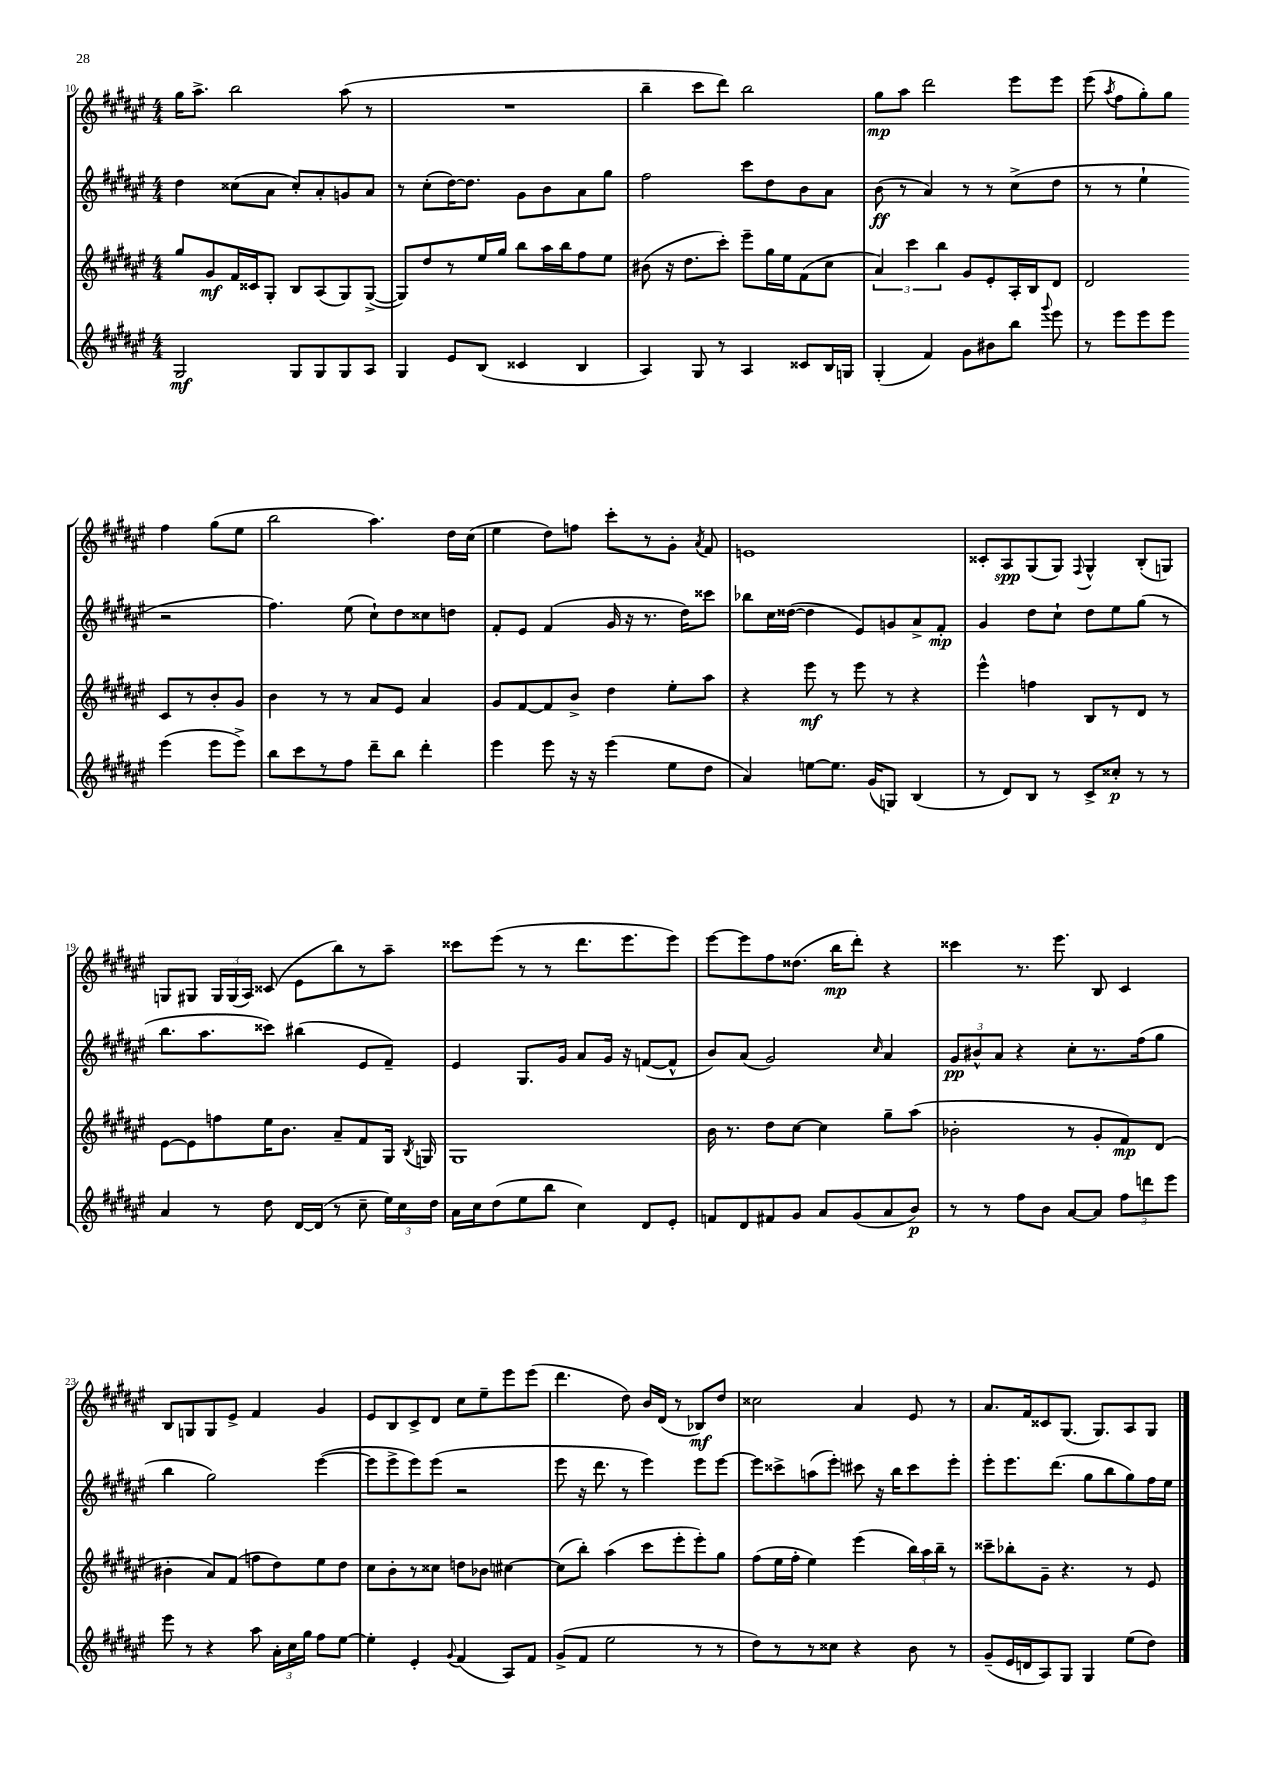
<<
\new StaffGroup <<
\new Staff = "s0" {
    \clef treble \key fis \major \numericTimeSignature \time 4/4
    \autoBeamOff gis''16[ ais''8.]-> b''2 ais''8( r8 |
    R1 |
    b''4-- cis'''8[ dis'''8]) b''2 |
    gis''8[\mp ais''8] dis'''2 eis'''8[ eis'''8] |
    eis'''8( \acciaccatura { ais''8 } fis''8[ gis''8-.) gis''8] fis''4 gis''8[( eis''8] |
    b''2 ais''4.) dis''16[ cis''16]( |
    eis''4 dis''8[) f''8] cis'''8[-. r8 gis'8]-. \acciaccatura { ais'8 } fis'8 |
    e'1 |
    cisis'8[-. ais8\spp gis8( gis8]) \appoggiatura { fis8 } gis4-^ b8[-.( g8]) |
    g8[ gis8] \tuplet 3/2 { gis16[ gis16( ais16]) } cisis'8( eis'8[ b''8) r8 ais''8]-- |
    cisis'''8[ eis'''8]( r8 r8 dis'''8.[ eis'''8. eis'''8]) |
    eis'''8[~ eis'''8 fis''8 disis''8.]( b''16[\mp dis'''8]-.) r4 |
    cisis'''4 r8. eis'''8. b8 cis'4 |
    b8[ g8 g8 eis'8]-> fis'4 gis'4 |
    eis'8[ b8 cis'8-> dis'8] cis''8[ eis''8-- eis'''8 eis'''8]( |
    dis'''4. dis''8) b'16[ dis'16]( r8 bes8[\mf) dis''8] |
    cisis''2 ais'4 eis'8 r8 |
    ais'8.[ fis'16 cisis'8 gis8.]( gis8.[) ais8 gis8] \bar "|." |
}
\new Staff = "s1" {
    \clef treble \key fis \major \numericTimeSignature \time 4/4
    \autoBeamOff dis''4 cisis''8[( ais'8] cisis''8[-.) ais'8-. g'8 ais'8] |
    r8 cis''8[-.( dis''16~) dis''8.] gis'8[ b'8 ais'8 gis''8] |
    fis''2 cis'''8[ dis''8 b'8 ais'8] |
    b'8\ff( r8 ais'4) r8 r8 cis''8[->( dis''8] |
    r8 r8 eis''4-! r2 |
    fis''4.) eis''8( cis''8[-!) dis''8 cisis''8 d''8] |
    fis'8[-. eis'8] fis'4( gis'16 r16 r8. dis''16[) cisis'''8] |
    bes''8[ cis''16 disis''16]~( disis''4 eis'8[) g'8 ais'8-> fis'8]-.\mp |
    gis'4 dis''8[ cis''8]-! dis''8[ eis''8 gis''8]( r8 |
    b''8.[ ais''8. cisis'''8]) bis''4( eis'8[ fis'8]--) |
    eis'4 gis8.[ gis'16] ais'8[ gis'16] r16 f'8[~( f'8]-^ |
    b'8[) ais'8]( gis'2) \grace { cis''16 } ais'4 |
    \tuplet 3/2 { gis'8[\pp bis'8-^ ais'8] } r4 cis''8[-. r8. fis''16( gis''8] |
    b''4 gis''2) eis'''4~( |
    eis'''8[ eis'''8-> eis'''8) eis'''8]( r2 |
    eis'''8 r16 dis'''8. r8 eis'''4) eis'''8[ eis'''8]~ |
    eis'''8[ cisis'''8-> a''8( eis'''8]-.) cis'''8 r16 b''16[ cis'''8 eis'''8]-. |
    eis'''8[-. eis'''8. dis'''8.]( gis''8[ b''8 gis''8) fis''16 eis''16] \bar "|." |
}
\new Staff = "s2" {
    \clef treble \key fis \major \numericTimeSignature \time 4/4
    \autoBeamOff gis''8[ gis'8\mf fis'16 cisis'16 gis8]-. b8[ ais8( gis8) gis8]~->( |
    gis8[) dis''8 r8 eis''16 gis''16] b''8[ ais''16 b''16 fis''8 eis''8] |
    bis'8( r16 dis''8.[ cis'''8]-.) eis'''8[-- gis''16 eis''16 fis'8( cis''8] |
    \tuplet 3/2 { ais'4) cis'''4 b''4 } gis'8[ eis'8-. ais16-. b16 dis'8] |
    dis'2 cis'8[ r8 b'8-. gis'8] |
    b'4 r8 r8 ais'8[ eis'8] ais'4 |
    gis'8[ fis'8~ fis'8 b'8]-> dis''4 eis''8[-. ais''8] |
    r4 eis'''8\mf r8 eis'''8 r8 r4 |
    eis'''4-^ f''4 b8[ r8 dis'8] r8 |
    eis'8[~ eis'8 f''8 eis''16 b'8.] ais'8[-- fis'8 gis16] \acciaccatura { b8 } g16 |
    gis1 |
    b'16 r8. dis''8[ cis''8]~ cis''4 gis''8[-- ais''8]( |
    bes'2-. r8 gis'8[-. fis'8\mp) dis'8]( |
    bis'4-. ais'8[) fis'8]( f''8[ dis''8) eis''8 dis''8] |
    cis''8[ b'8-. r8 cisis''8] d''8[ bes'8] cis''4~ |
    cis''8[( b''8]-.) ais''4( cis'''8[ eis'''8-. eis'''8-.) gis''8] |
    fis''8[( eis''16 fis''16]-. eis''4) eis'''4( \tuplet 3/2 { b''16[) ais''16 b''16]-- } r8 |
    cisis'''8[-- bes''8-. gis'8]-- r4. r8 eis'8 \bar "|." |
}
\new Staff = "s3" {
    \clef treble \key fis \major \numericTimeSignature \time 4/4
    \autoBeamOff gis2\mf gis8[ gis8 gis8 ais8] |
    gis4 eis'8[ b8]( cisis'4 b4 |
    ais4) gis8 r8 ais4 cisis'8[ b16 g16] |
    gis4-.( fis'4) gis'8[ bis'8 b''8] \appoggiatura { gis'''8 } eis'''8 |
    r8 eis'''8[ eis'''8 eis'''8] eis'''4( eis'''8[ eis'''8]->) |
    b''8[ cis'''8 r8 fis''8] dis'''8[-- b''8] dis'''4-. |
    eis'''4 eis'''8 r16 r16 eis'''4( eis''8[ dis''8] |
    ais'4) e''8[~ e''8.] gis'16[( g8]) b4( |
    r8 dis'8[) b8] r8 cis'8[-> cisis''8]-.\p r8 r8 |
    ais'4 r8 dis''8 dis'16[~ dis'16]( r8 cis''8-- \tuplet 3/2 { eis''16[) cis''16 dis''16] } |
    ais'16[ cis''16 dis''8( eis''8 b''8] cis''4) dis'8[ eis'8]-. |
    f'8[ dis'8 fis'8 gis'8] ais'8[ gis'8( ais'8 b'8]\p) |
    r8 r8 fis''8[ b'8] ais'8[~ ais'8] \tuplet 3/2 { fis''8[ d'''8 eis'''8] } |
    eis'''8 r8 r4 ais''8 \tuplet 3/2 { ais'16[-. cis''16 gis''16] } fis''8[ eis''8]~ |
    eis''4-. eis'4-. \appoggiatura { gis'8 } fis'4( ais8[) fis'8] |
    gis'8[->( fis'8] eis''2 r8 r8 |
    dis''8[) r8 r8 cisis''8] r4 b'8 r8 |
    gis'8[--( eis'16 d'16 ais8) gis8] gis4 eis''8[( dis''8]) \bar "|." |
}
>>
>>
\layout { \context { \Score currentBarNumber = #10 } }
